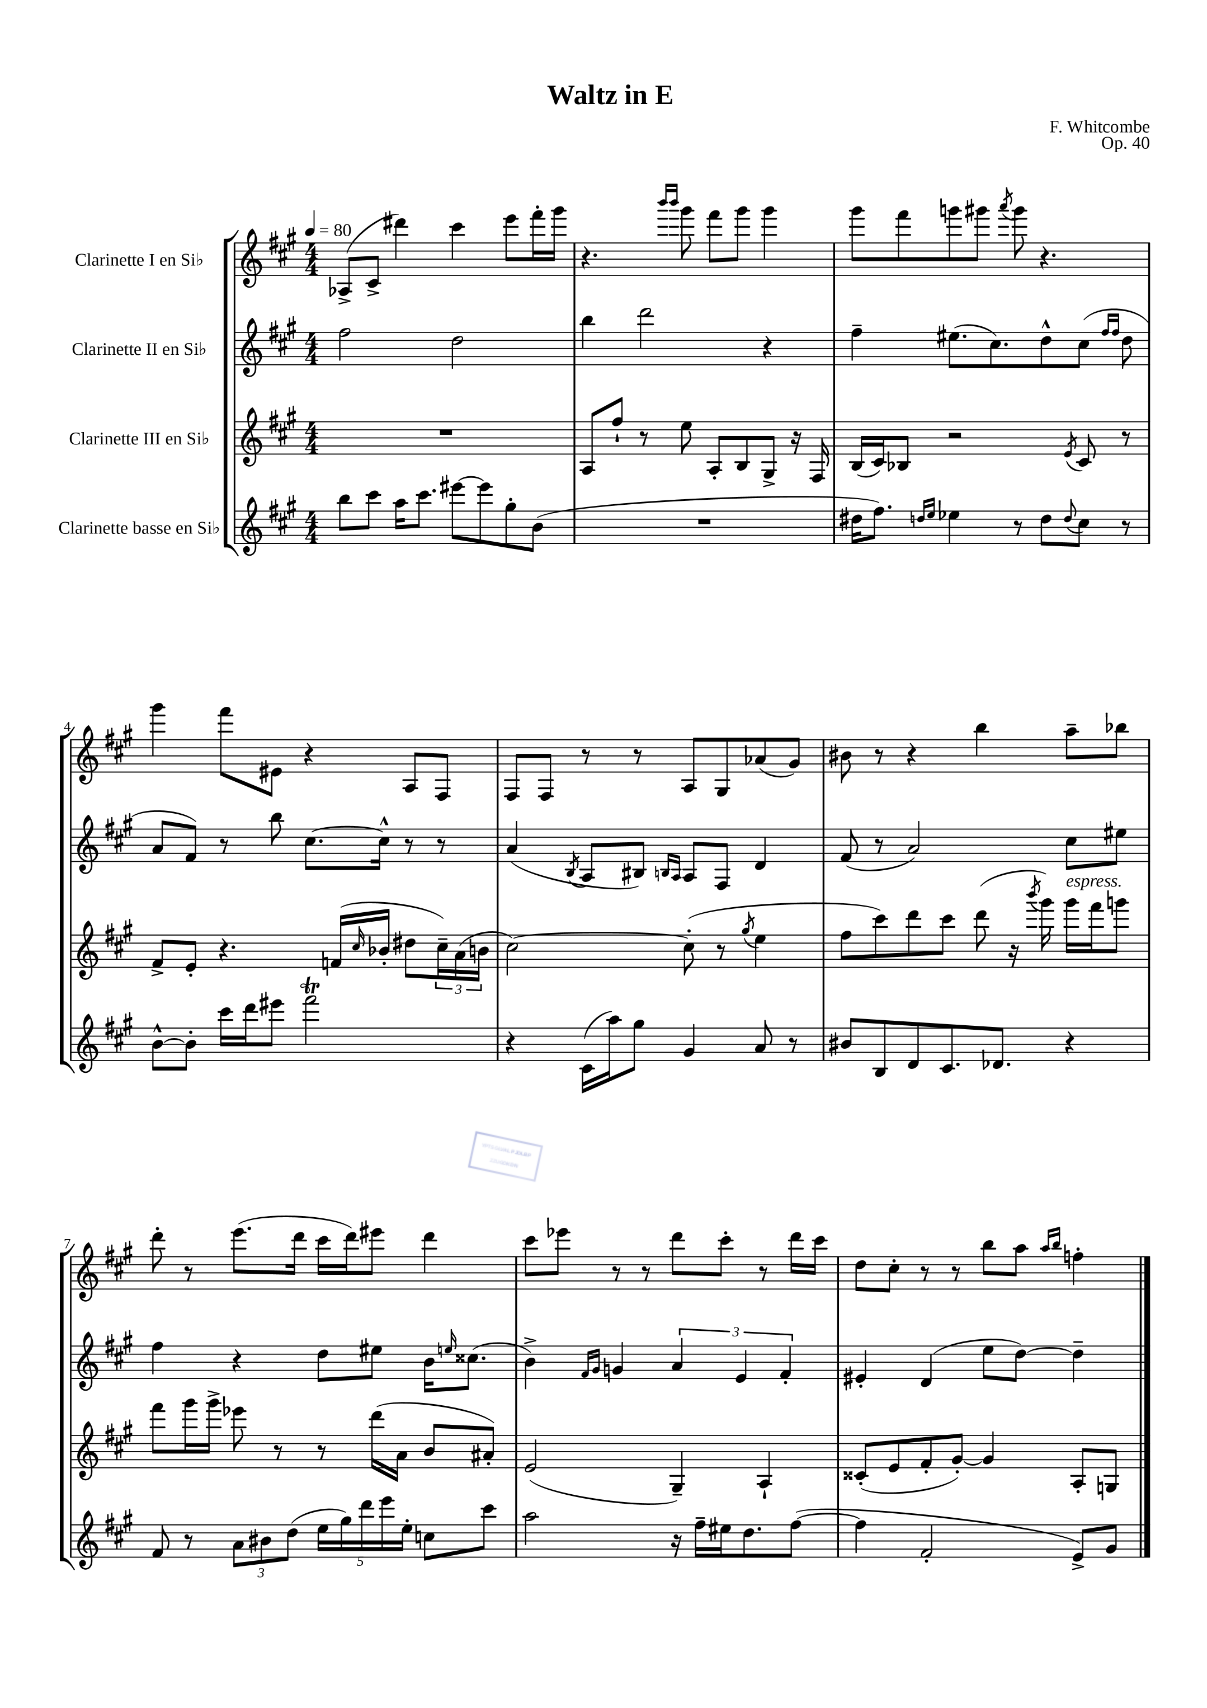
\header { title = "Waltz in E" composer = "F. Whitcombe" opus = "Op. 40" }
<<
\new StaffGroup <<
\new Staff = "s0" \with { instrumentName = "Clarinette I en Sib" } {
    \clef treble \key a \major \numericTimeSignature \time 4/4 \tempo 4 = 80
    aes8->( cis'8-> dis'''4) cis'''4 e'''8 fis'''16-. gis'''16 |
    r4. \grace { b'''16 b'''16 } gis'''8 fis'''8 gis'''8 gis'''4 |
    gis'''8 fis'''8 g'''8 gis'''8 \acciaccatura { a'''8 } gis'''8 r4. |
    gis'''4 fis'''8 eis'8 r4 a8 fis8 |
    fis8 fis8 r8 r8 a8 gis8 aes'8( gis'8) |
    bis'8 r8 r4 b''4 a''8-- bes''8 |
    d'''8-. r8 e'''8.( d'''16 cis'''16 d'''16) eis'''8 d'''4 |
    cis'''8 ees'''8 r8 r8 d'''8 cis'''8-. r8 d'''16 cis'''16 |
    d''8 cis''8-. r8 r8 b''8 a''8 \grace { a''16 b''16 } f''4-. \bar "|." |
}
\new Staff = "s1" \with { instrumentName = "Clarinette II en Sib" } {
    \clef treble \key a \major \numericTimeSignature \time 4/4
    fis''2 d''2 |
    b''4 d'''2 r4 |
    fis''4-- eis''8.( cis''8.) d''8-^ cis''8( \grace { fis''16 fis''16 } d''8 |
    a'8 fis'8) r8 b''8 cis''8.~ cis''16-^ r8 r8 |
    a'4( \acciaccatura { b8 } a8 bis8) \grace { b16 a16 } a8 fis8 d'4 |
    fis'8( r8 a'2) cis''8 eis''8 |
    fis''4 r4 d''8 eis''8 b'16 \grace { e''16 } cisis''8.( |
    b'4->) \grace { fis'16 gis'16 } g'4 \tuplet 3/2 { a'4 e'4 fis'4-. } |
    eis'4-. d'4( e''8 d''8~) d''4-- \bar "|." |
}
\new Staff = "s2" \with { instrumentName = "Clarinette III en Sib" } {
    \clef treble \key a \major \numericTimeSignature \time 4/4
    R1 |
    a8 fis''8-! r8 e''8 a8-. b8 gis8-> r16 fis16 |
    b16( cis'16) bes8 r2 \acciaccatura { e'8 } cis'8 r8 |
    fis'8-> e'8-. r4. f'16( \grace { cis''16 } bes'16-. dis''8 \tuplet 3/2 { cis''16--) a'16( b'16 } |
    cis''2~) cis''8-.( r8 \acciaccatura { gis''8 } e''4 |
    fis''8 cis'''8) d'''8 cis'''8 d'''8( r16 \acciaccatura { b'''8 } gis'''16) gis'''16^\markup { \italic "espress." } fis'''16 g'''8 |
    fis'''8 gis'''16 gis'''16-> ees'''8 r8 r8 d'''16( a'16 b'8 ais'8-.) |
    e'2( gis4--) a4-! |
    cisis'8-.( e'8 fis'8-. gis'8~-.) gis'4 a8-. g8 \bar "|." |
}
\new Staff = "s3" \with { instrumentName = "Clarinette basse en Sib" } {
    \clef treble \key a \major \numericTimeSignature \time 4/4
    b''8 cis'''8 a''16 cis'''8. eis'''8~ eis'''8 gis''8-. b'8( |
    R1 |
    dis''16 fis''8.) \grace { d''16 e''16 } ees''4 r8 d''8 \appoggiatura { d''8 } cis''8 r8 |
    b'8~-^ b'8-. cis'''16 d'''16 eis'''8 fis'''2\trill |
    r4 cis'16( a''16) gis''8 gis'4 a'8 r8 |
    bis'8 b8 d'8 cis'8. des'8. r4 |
    fis'8 r8 \tuplet 3/2 { a'8 bis'8 d''8( } \tuplet 5/4 { e''16 gis''16) d'''16 e'''16 e''16-. } c''8 cis'''8 |
    a''2 r16 fis''16-- eis''16 d''8. fis''8~( |
    fis''4 fis'2-. e'8->) gis'8 \bar "|." |
}
>>
>>
